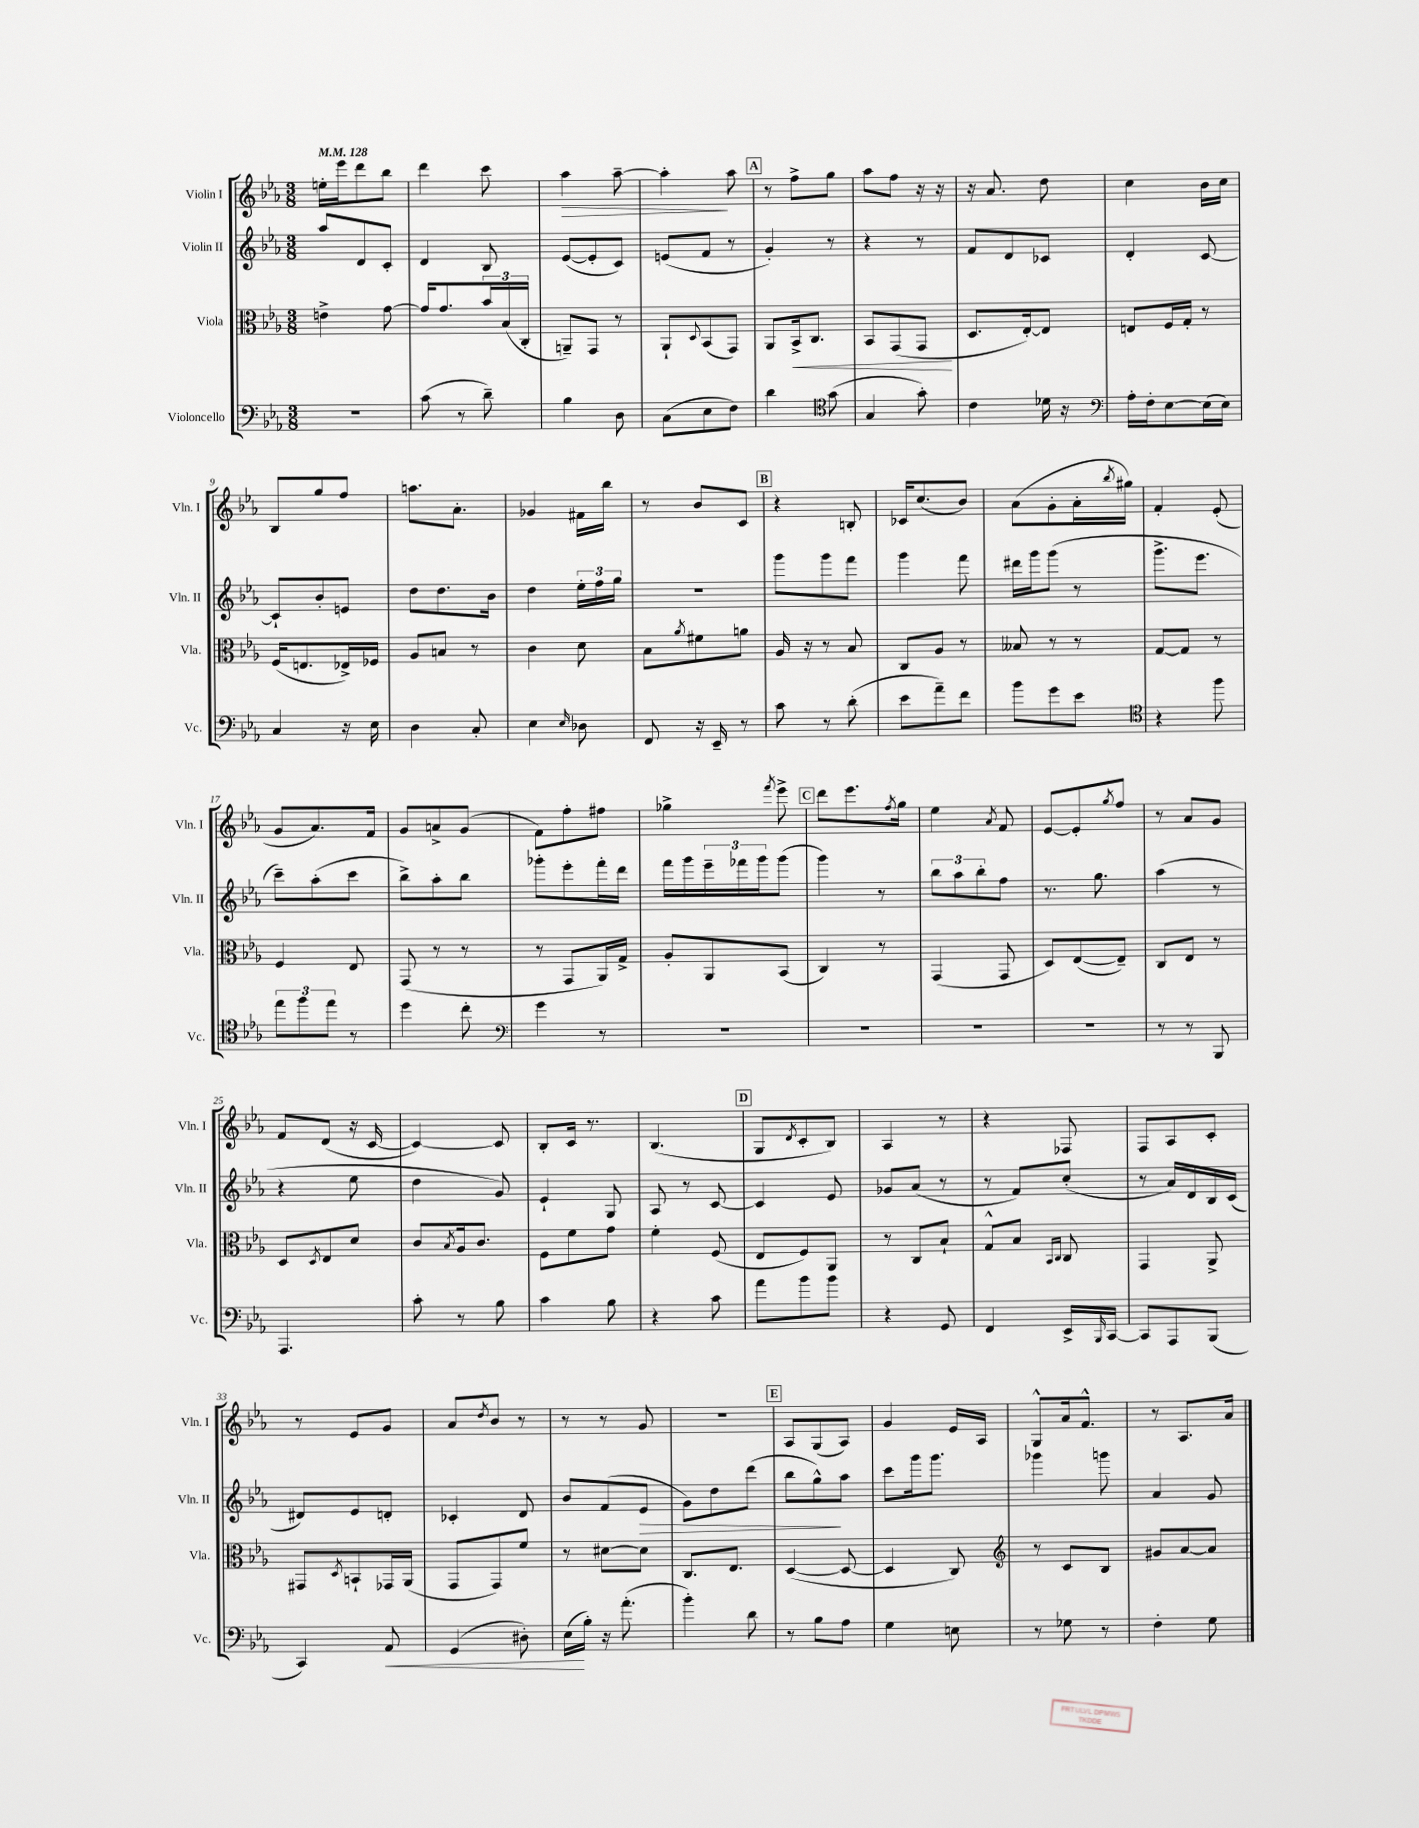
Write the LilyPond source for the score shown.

<<
\new StaffGroup <<
\new Staff = "s0" \with { instrumentName = "Violin I" shortInstrumentName = "Vln. I" } {
    \clef treble \key ees \major \numericTimeSignature \time 3/8 \tempo 4 = 128
    e''16-. ees'''16 d'''8 bes''8 |
    d'''4 c'''8 |
    aes''4\> aes''8~-- |
    aes''4-.\! aes''8 |
    \mark \markup { \box "A" } r8 f''8-> g''8 |
    aes''8 f''8 r16 r16 |
    r16 aes'8. d''8 |
    c''4 bes'16 c''16 |
    bes8 g''8 f''8 |
    a''8. aes'8.-. |
    ges'4 fis'16 bes''16 |
    r8 bes'8 c'8 |
    \mark \markup { \box "B" } r4 b8-. |
    ces'16 c''8.( bes'8) |
    aes'8( g'8-. aes'16-. \acciaccatura { bes''8 } gis''16) |
    f'4-. ees'8-.( |
    g'8 aes'8.) f'16 |
    g'8 a'8-> g'8( |
    f'8) f''8-. fis''8 |
    ges''4-> \acciaccatura { f'''8 } ees'''8-> |
    \mark \markup { \box "C" } d'''8 ees'''8. \acciaccatura { f''8 } g''16 |
    ees''4 \acciaccatura { aes'8 } f'8 |
    ees'8~ ees'8-. \acciaccatura { g''8 } f''8 |
    r8 aes'8 g'8 |
    f'8 d'8( r16 c'16~ |
    c'4~) c'8 |
    bes8-. c'16 r8. |
    bes4.( |
    \mark \markup { \box "D" } g8 \acciaccatura { d'8 } c'8-. bes8) |
    aes4 r8 |
    r4 fes8 |
    f8 aes8 c'8-. |
    r8 ees'8 g'8 |
    aes'8 \acciaccatura { d''8 } bes'8 r8 |
    r8 r8 g'8 |
    R4. |
    \mark \markup { \box "E" } aes8 g8( aes8) |
    g'4 ees'16 aes16 |
    g8-^ aes'16 f'8.-^ |
    r8 aes8. aes'16 \bar "|." |
}
\new Staff = "s1" \with { instrumentName = "Violin II" shortInstrumentName = "Vln. II" } {
    \clef treble \key ees \major \numericTimeSignature \time 3/8
    aes''8 d'8 c'8-. |
    d'4 bes8 |
    ees'8~( ees'8-. c'8) |
    e'8( f'8 r8 |
    \mark \markup { \box "A" } g'4-.) r8 |
    r4 r8 |
    f'8 d'8 ces'8 |
    d'4-. c'8~ |
    c'8-! bes'8-. e'8 |
    d''8 d''8. bes'16 |
    d''4 \tuplet 3/2 { ees''16-. f''16 g''16 } |
    R4. |
    \mark \markup { \box "B" } g'''8 g'''8 f'''8 |
    g'''4 f'''8 |
    dis'''16 g'''16 g'''8( r8 |
    g'''8.-> ees'''8. |
    c'''8--) aes''8-.( c'''8 |
    bes''8->) aes''8-. bes''8 |
    ges'''8-. ees'''8-. f'''16-. d'''16 |
    f'''16 g'''16 \tuplet 3/2 { ees'''16-- fes'''16 g'''16 } g'''8( |
    \mark \markup { \box "C" } g'''4) r8 |
    \tuplet 3/2 { bes''8 aes''8 bes''8-. } f''8 |
    r8. g''8. |
    aes''4( r8 |
    r4 ees''8 |
    d''4 g'8) |
    ees'4-! g8 |
    aes8 r8 c'8~ |
    \mark \markup { \box "D" } c'4 ees'8 |
    ges'8 aes'8( r8 |
    r8 f'8) c''8-.( |
    r8 aes'16) d'16 bes16 c'16( |
    dis'8) ees'8 d'8-. |
    ces'4-. d'8 |
    bes'8 f'8( ees'8\> |
    g'8) d''8 d'''8( |
    \mark \markup { \box "E" } bes''8 g''8-^\!) aes''8 |
    c'''8 g'''16 g'''8. |
    ges'''4 g'''8 |
    aes'4 g'8 \bar "|." |
}
\new Staff = "s2" \with { instrumentName = "Viola" shortInstrumentName = "Vla." } {
    \clef alto \key ees \major \numericTimeSignature \time 3/8
    e'4-> g'8~ |
    g'16 g'8. \tuplet 3/2 { bes'16 bes16( c16-. } |
    a,8--) g,8 r8 |
    aes,8-! \appoggiatura { d8 } bes,8( g,8) |
    \mark \markup { \box "A" } aes,8 bes,16->\< c8. |
    bes,8 g,8( g,8\! |
    d8. ees16~-.) ees8 |
    e8 f16 g16-. r8 |
    f16( e8. ees16->) fes16 |
    aes8 b8 r8 |
    c'4 d'8 |
    bes8 \acciaccatura { aes'8 } fis'8 a'8 |
    \mark \markup { \box "B" } aes16 r16 r8 bes8 |
    c8 aes8 r8 |
    beses8 r8 r8 |
    g8~ g8 r8 |
    f4 ees8 |
    g,8( r8 r8 |
    r8 g,8 aes,16) g16-> |
    aes8-. aes,8 bes,8( |
    \mark \markup { \box "C" } c4) r8 |
    g,4( g,8 |
    d8) ees8~( ees8--) |
    c8 ees8 r8 |
    d8 \acciaccatura { d8 } ees8 d'8 |
    c'8 \acciaccatura { bes8 } aes16 c'8. |
    f8 f'8 g'8 |
    f'4-. f8( |
    \mark \markup { \box "D" } ees8 f8) aes,8 |
    r8 c8 bes8-! |
    g8-^ bes8 \grace { bes,16 c16 } c8 |
    g,4 aes,8-> |
    gis,8 \acciaccatura { d8 } b,8-! ges,16 aes,16( |
    g,8 g,8) f'8 |
    r8 dis'8~ dis'8 |
    c8. ees8. |
    \mark \markup { \box "E" } d4~( d8~ |
    d4 c8) |
    \clef treble r8 c'8 bes8 |
    gis'8 aes'8~ aes'8 \bar "|." |
}
\new Staff = "s3" \with { instrumentName = "Violoncello" shortInstrumentName = "Vc." } {
    \clef bass \key ees \major \numericTimeSignature \time 3/8
    R4. |
    c'8( r8 d'8--) |
    bes4 d8 |
    c8( ees8 f8) |
    \mark \markup { \box "A" } d'4 \clef tenor g'8( |
    g4 g'8-.) |
    c'4 des'16 r16 |
    \clef bass aes16-. f16-. ees8~ ees16( ees16) |
    c4 r16 ees16 |
    d4 c8-. |
    ees4 \grace { ees16 } des8 |
    f,8 r16 ees,16-- r8 |
    \mark \markup { \box "B" } c'8 r8 d'8-.( |
    ees'8 aes'8--) f'8 |
    bes'8 g'8 ees'8 |
    \clef tenor r4 f''8 |
    \tuplet 3/2 { ees''8 f''8 ees''8 } r8 |
    d''4 c''8-. |
    \clef bass g'4 r8 |
    R4. |
    \mark \markup { \box "C" } R4. |
    R4. |
    R4. |
    r8 r8 bes,,8 |
    aes,,4. |
    c'8-. r8 bes8 |
    c'4 bes8 |
    r4 c'8 |
    \mark \markup { \box "D" } aes'8 bes'8 bes'8 |
    r4 g,8 |
    f,4 ees,16-> \grace { bes,,16 } c,16~ |
    c,8 aes,,8 bes,,8( |
    c,4) aes,8\< |
    g,4( dis8-.) |
    ees16\!( bes16-.) r16 aes'8.-.( |
    bes'4-.) d'8 |
    \mark \markup { \box "E" } r8 bes8 aes8 |
    g4 e8 |
    r8 ges8 r8 |
    f4-. g8 \bar "|." |
}
>>
>>
